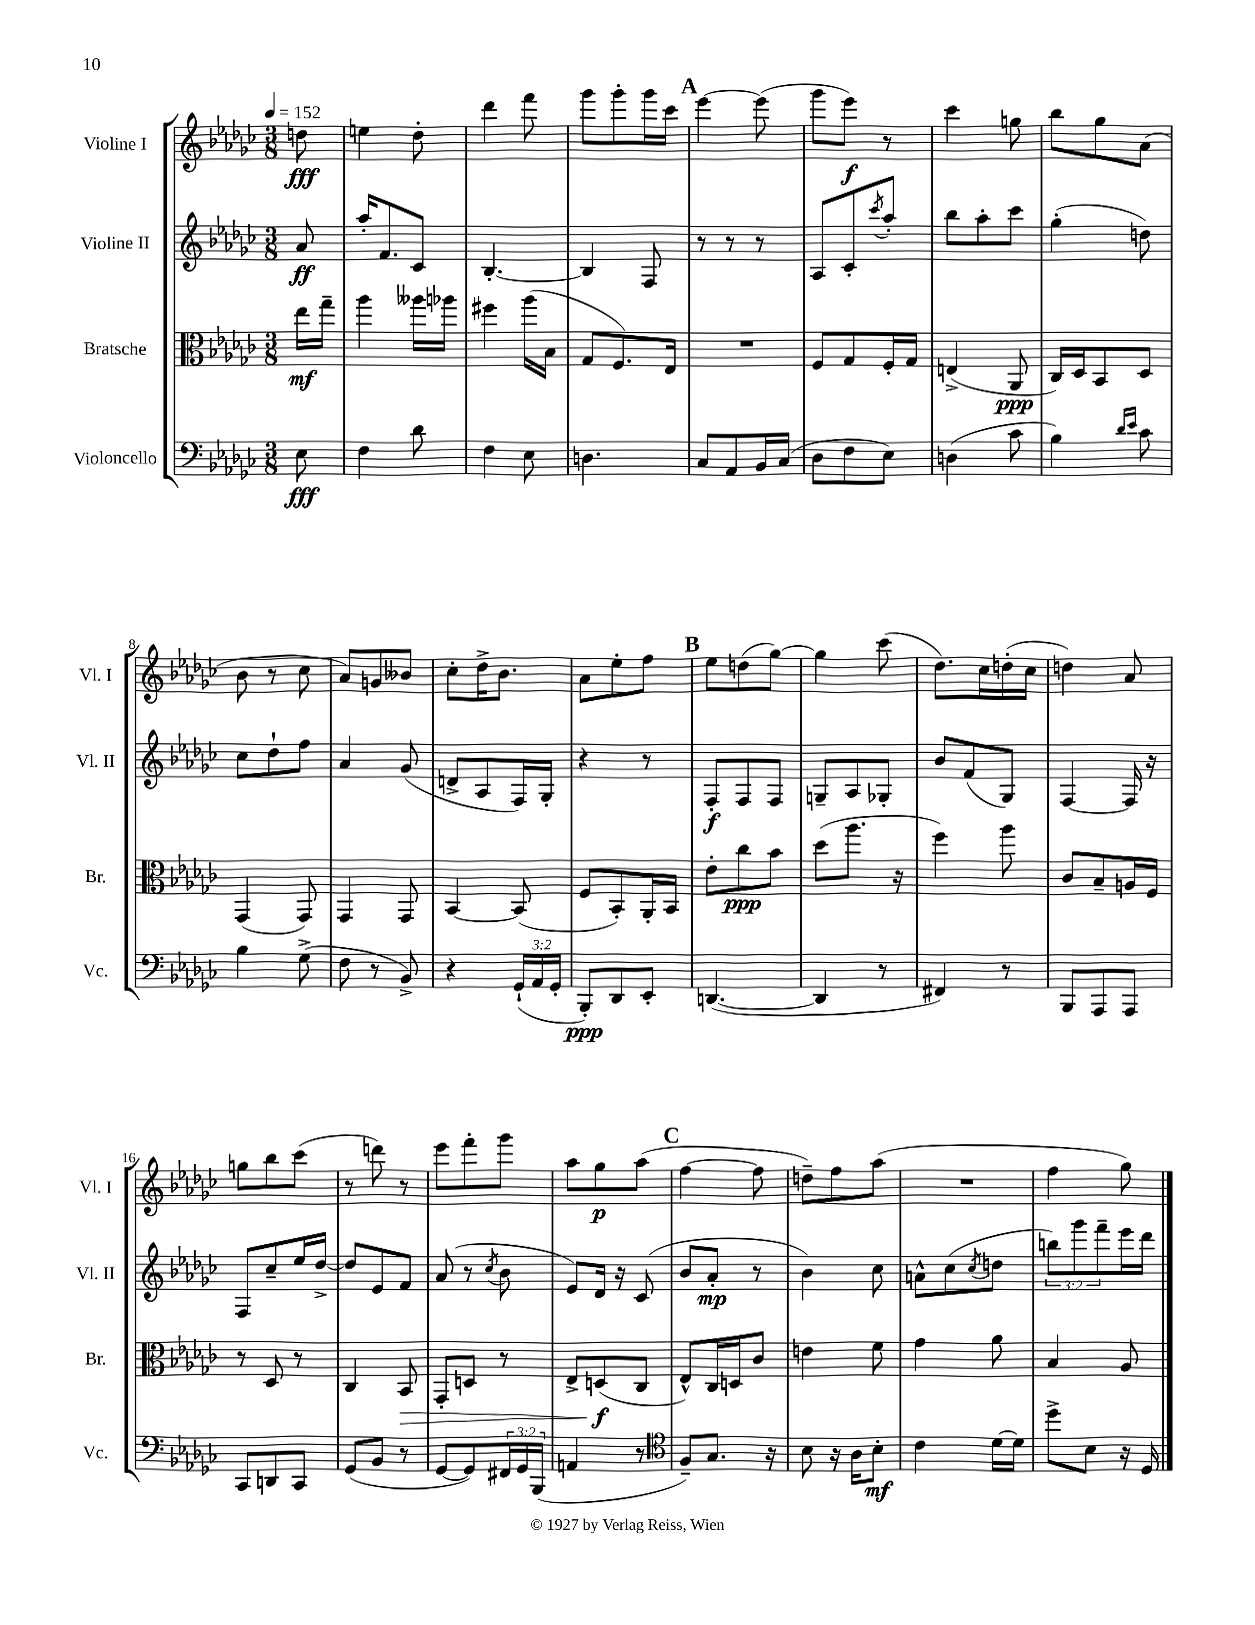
<<
\new StaffGroup <<
\new Staff = "s0" \with { instrumentName = "Violine I" shortInstrumentName = "Vl. I" } {
    \clef treble \key ges \major \numericTimeSignature \time 3/8 \partial 8 \tempo 4 = 152
    d''8\fff |
    e''4 des''8-. |
    des'''4 f'''8 |
    ges'''8 ges'''8-. ges'''16 ces'''16 |
    \mark \markup { \bold "A" } ees'''4~ ees'''8( |
    ges'''8 ees'''8\f) r8 |
    ces'''4 g''8 |
    bes''8 ges''8 aes'8( |
    bes'8 r8 ces''8 |
    aes'8) g'8 beses'8 |
    ces''8-. des''16-> bes'8. |
    aes'8 ees''8-. f''8 |
    \mark \markup { \bold "B" } ees''8 d''8( ges''8~) |
    ges''4 ces'''8( |
    des''8.) ces''16 d''16-.( ces''16 |
    d''4) aes'8 |
    g''8 bes''8 ces'''8( |
    r8 d'''8) r8 |
    ees'''8 f'''8-. ges'''8 |
    aes''8 ges''8\p aes''8( |
    \mark \markup { \bold "C" } f''4~ f''8 |
    d''8--) f''8 aes''8( |
    R4. |
    f''4 ges''8) \bar "|." |
}
\new Staff = "s1" \with { instrumentName = "Violine II" shortInstrumentName = "Vl. II" } {
    \clef treble \key ges \major \numericTimeSignature \time 3/8 \override Staff.TupletNumber.text = #tuplet-number::calc-fraction-text \partial 8
    aes'8\ff |
    aes''16-. f'8. ces'8 |
    bes4.~-. |
    bes4 f8 |
    \mark \markup { \bold "A" } r8 r8 r8 |
    aes8 ces'8-. \acciaccatura { ces'''8 } aes''8-. |
    bes''8 aes''8-. ces'''8 |
    ges''4-.( d''8) |
    ces''8 des''8-! f''8 |
    aes'4 ges'8( |
    d'8-> aes8 f16) ges16-. |
    r4 r8 |
    \mark \markup { \bold "B" } f8-.\f f8 f8 |
    g8-- aes8 ges8-. |
    bes'8 f'8( ges8) |
    f4~ f16 r16 |
    f8 ces''8-- ees''16 des''16~-> |
    des''8 ees'8 f'8 |
    aes'8( r8 \acciaccatura { ces''8 } bes'8 |
    ees'8) des'16 r16 ces'8( |
    \mark \markup { \bold "C" } bes'8 aes'8-.\mp r8 |
    bes'4) ces''8 |
    a'8-^ ces''8( \acciaccatura { ces''8 } d''8 |
    \tuplet 3/2 { b''8) ges'''8 f'''8-- } ees'''16 des'''16 \bar "|." |
}
\new Staff = "s2" \with { instrumentName = "Bratsche" shortInstrumentName = "Br." } {
    \clef alto \key ges \major \numericTimeSignature \time 3/8 \partial 8
    ees''16\mf ges''16-- |
    aes''4 aeses''16 aes''16 |
    fis''4 aes''16( bes16 |
    ges8 f8.) ees16 |
    \mark \markup { \bold "A" } R4. |
    f8 ges8 f16-. ges16 |
    e4->( aes,8\ppp |
    ces16) des16 bes,8 des8 |
    ges,4( ges,8) |
    ges,4 ges,8 |
    bes,4~ bes,8( |
    f8 bes,8-.) aes,16-. bes,16 |
    \mark \markup { \bold "B" } ees'8-. ces''8\ppp bes'8 |
    des''8( aes''8. r16 |
    f''4) aes''8 |
    ces'8 bes8-- a16 f16 |
    r8 des8 r8 |
    ces4 bes,8\> |
    ges,8-. d8 r8 |
    ees8-> d8\f\!( ces8 |
    \mark \markup { \bold "C" } ees8-^) ces16 d16 ces'8 |
    e'4 f'8 |
    ges'4 aes'8 |
    bes4 aes8 \bar "|." |
}
\new Staff = "s3" \with { instrumentName = "Violoncello" shortInstrumentName = "Vc." } {
    \clef bass \key ges \major \numericTimeSignature \time 3/8 \override Staff.TupletNumber.text = #tuplet-number::calc-fraction-text \partial 8
    ees8\fff |
    f4 des'8 |
    f4 ees8 |
    d4. |
    \mark \markup { \bold "A" } ces8 aes,8 bes,16 ces16( |
    des8 f8 ees8) |
    d4( ces'8 |
    bes4) \grace { des'16 ees'16 } ces'8 |
    bes4 ges8->( |
    f8 r8 bes,8->) |
    r4 \tuplet 3/2 { ges,16-!( aes,16 ges,16-. } |
    bes,,8-.\ppp) des,8 ees,8-. |
    \mark \markup { \bold "B" } d,4.~( |
    d,4 r8 |
    fis,4) r8 |
    bes,,8 aes,,8 aes,,8 |
    ces,8 d,8 ces,8 |
    ges,8( bes,8 r8 |
    ges,8~ ges,8) \tuplet 3/2 { fis,16 ges,16 bes,,16( } |
    a,4 r8 |
    \mark \markup { \bold "C" } \clef tenor f8--) ges8. r16 |
    bes8 r16 aes16 bes8-.\mf |
    ces'4 des'16~ des'16 |
    des''8-> bes8 r16 des16 \bar "|." |
}
>>
>>
